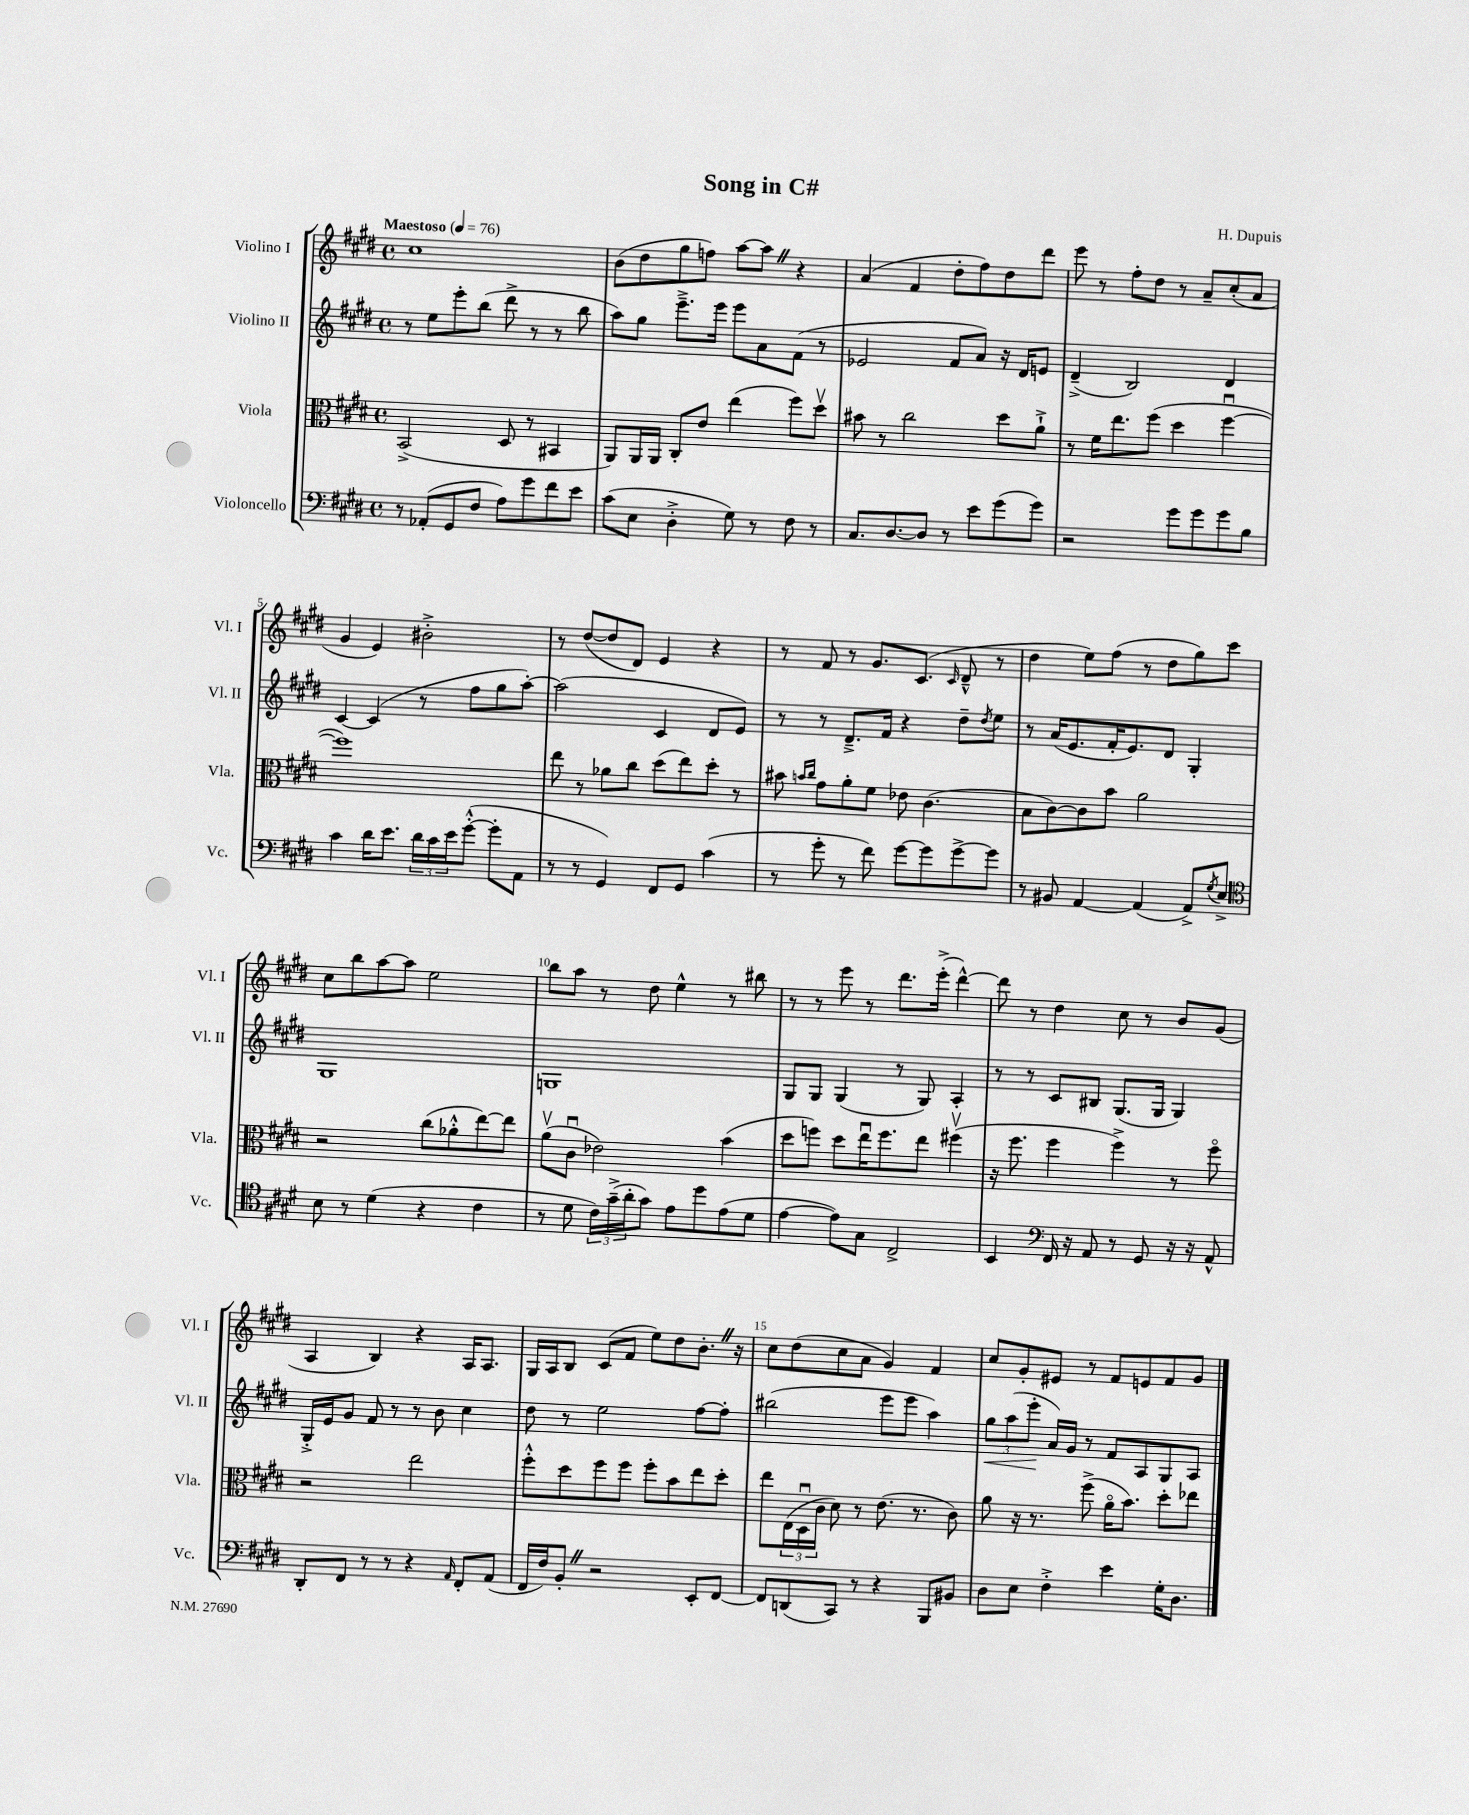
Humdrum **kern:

**kern	**kern	**kern	**dynam	**kern
*part4	*part3	*part2	*part2	*part1
*staff4	*staff3	*staff2	*staff2	*staff1
*I"Violoncello	*I"Viola	*I"Violino II	*	*I"Violino I
*I'Vc.	*I'Vla.	*I'Vl. II	*	*I'Vl. I
*clefF4	*clefC3	*clefG2	*	*clefG2
*k[f#c#g#d#]	*k[f#c#g#d#]	*k[f#c#g#d#]	*	*k[f#c#g#d#]
*M4/4	*M4/4	*M4/4	*	*M4/4
*met(c)	*met(c)	*met(c)	*	*met(c)
*MM76	*MM76	*MM76	*	*MM76
=1	=1	=1	=1	=1
!	!	!	!	!LO:TX:a:B:t=Maestoso
8r	(2BB^/	8r	.	1cc#
(8AA-X'/L	.	8ee\L	.	.
8GG#/	.	8eee'\	.	.
8F#/J	.	(8bb\J	.	.
8A\L)	8D#/	8ddd#^\	.	.
8g#\	8r	8r	.	.
8f#\	4BB#X/	8r	.	.
8e\J	.	8bb\	.	.
=2	=2	=2	=2	=2
(8c#\L	8AA/L)	8aa\L)	.	(8b\L
8E\J	16AA/L	8gg#\J	.	8dd#\
.	16AA/JJ	.	.	.
4D#'^\	8C#'/L	8.eee~^\L	.	8gg#\
.	8e/J	.	.	8ffn\J)
.	.	16eee\Jk	.	.
8G#\)	(4ee\	8eee\L	.	[8aa\L
8r	.	8a\	.	8aaZ\J]
8F#\	8ff#\L)	(8f#\J	.	4r
8r	8dd#v\J	8r	.	.
=3	=3	=3	=3	=3
8.C#/L	8b#X\	2e-X/	.	(4a/
.	8r	.	.	.
[8.D#/	.	.	.	.
.	2cc#\	.	.	4f#/
8D#/J]	.	.	.	.
8r	.	8f#/L	.	8dd#'\L
8e\L	.	8a/J)	.	8ff#\)
(8g#\	8dd#\L	16r	.	8dd#\
.	.	16d#/KL	.	.
8g#\J)	8a`^\J	8en/J	.	8ddd#\J
=4	=4	=4	=4	=4
2r	8r	(4d#~^/	.	8eee\
.	16f#\KL	.	.	8r
.	8.ee\	.	.	.
.	.	2B/)	.	8ff#'\L
.	(8ff#\J	.	.	8dd#\J
8g#\L	4dd#\	.	.	8r
8g#\	.	.	.	8a~/L
8g#\	[4ff#u\	4d#/	.	(8cc#'/
8B\J	.	.	.	8a/J
!!LO:LB:g=z
=5	=5	=5	=5	=5
4c#\	1ff#])	[4c#/	.	4g#/
16d#\KL	.	(4c#/]	.	4e/)
8.e\J	.	.	.	.
24d#\LL	.	8r	.	2b#X'^\
24c#\	.	.	.	.
24e\J	.	.	.	.
([8g#'^^\J	.	8ff#\L	.	.
8g#'\L]	.	8gg#\	.	.
8AA\J	.	[8aa'\J)	.	.
=6	=6	=6	=6	=6
8r	8ee\	(2aa\]	.	8r
8r	8r	.	.	([8dd#/L
4GG#/)	8a-X\L	.	.	8dd#/]
.	8cc#\J	.	.	8d#/J)
8FF#/L	(8dd#\L	4c#/	.	4e/
8GG#/J	8ee\)	.	.	.
(4c#\	8dd#'\J	8d#/L	.	4r
.	8r	8e/J)	.	.
=7	=7	=7	=7	=7
8r	8b#X\	8r	.	8r
.	16qqbn/LL	.	.	.
.	16qqcc#/JJ	.	.	.
8g#'\	8g#\L	8r	.	8f#/
8r	8a'\	8.d#~^/L	.	8r
8f#\)	8f#\J	.	.	8.g#/L
.	.	16f#/Jk	.	.
[8g#\L	8e-X\	4r	.	.
.	.	.	.	(8.c#/J
8g#\]	(4.c#\	.	.	.
.	.	.	.	16qqc#/
[8g#^\	.	8dd#~\L	.	8d#~^^/
.	.	8qdd#/	.	.
8g#\J]	.	8ee\J	.	8r
=8	=8	=8	=8	=8
8r	8B\L	8r	.	4dd#\
8BB#X/	[8c#\)	(16a/KL	.	.
.	.	8.e/	.	.
[4AA/	8c#\]	.	.	8ee\L)
.	8b\J	16f#'/K	.	(8ff#\J
.	.	8.e/)	.	.
(4AA/]	2a\	.	.	8r
.	.	8d#/J	.	8dd#\L
8AA^/L)	.	4G#'/	.	8gg#\)
8qG#/	.	.	.	.
8E^/J	.	.	.	8ccc#\J
!!LO:LB:g=z
=9	=9	=9	=9	=9
*clefC4	*	*	*	*
8B\	2r	1G#	.	8cc#\L
8r	.	.	.	8bb\
(4d#\	.	.	.	[8aa\
.	.	.	.	8aa\J]
4r	(8cc#\L	.	.	2ee\
.	8a-X'^^\	.	.	.
4c#\	[8ee\)	.	.	.
.	8ee\J]	.	.	.
=10	=10	=10	=10	=10
8r	(8av\L	1Gn	.	8bb\L
8d#\	8c#u\J	.	.	8aa\J
24c#\LL)	2e-X\)	.	.	8r
(24g#~^\	.	.	.	.
24a'\J	.	.	.	.
8g#\J)	.	.	.	8dd#\
8e\L	.	.	.	4ee^^\
8dd#\	.	.	.	.
(8e\	(4b\	.	.	8r
8d#\J	.	.	.	8bb#X\
=11	=11	=11	=11	=11
[4e\	8dd#\L	8G#/L	.	8r
.	8ffn\J)	8G#/J	.	8r
8e\L])	8dd#\L	(4G#/	.	8eee\
8G#\J	16eeu\K	.	.	8r
.	8.ff\	.	.	.
2C#^/	.	8r	.	8.ddd#\L
.	8ee\J	8G#/)	.	.
.	.	.	.	(16eee'^\Jk
.	(4ff#Xv\	4A'/	.	[4ddd#^^\)
=12	=12	=12	=12	=12
4BB/	16r	8r	.	8ddd#\]
.	8.ff#\	.	.	.
.	.	8r	.	8r
*clefF4	*	*	*	*
16FF#/	4ff#\	8c#/L	.	4dd#\
16r	.	.	.	.
8AA/	.	8B#X/J	.	.
8r	4ff#^\)	(8.G#/L	.	8cc#\
8GG#/	.	.	.	8r
.	.	16G#/Jk	.	.
16r	8r	4G#/)	.	8b/L
16r	.	.	.	.
8AA^^/	8ff#\	.	.	(8g#/J
!!LO:LB:g=z
=13	=13	=13	=13	=13
8DD#'/L	2r	16G#'^/LL	.	4A/
.	.	16e/J	.	.
8FF#/J	.	8g#/J	.	.
8r	.	8f#/	.	4B/)
8r	.	8r	.	.
4r	2ee\	8r	.	4r
.	.	8b\	.	.
16qqAA/	.	.	.	.
8FF#'/L	.	4cc#\	.	16A/KL
.	.	.	.	8.A/J
(8AA/J	.	.	.	.
=14	=14	=14	=14	=14
16FF#/LL	8ff#'^^\L	8dd#\	.	16G#/LL
16F#/J)	.	.	.	16A/J
8BB'Z/J	8dd#\	8r	.	8B/J
2r	8ff#\	2ee\	.	(8c#/L
.	8ff#\J	.	.	8f#/J
.	8ff#'\L	.	.	8ee\L)
.	8b\	.	.	8dd#\
8EE'/L	8ee\	[8ff#\L	.	8.b'Z\J
[8FF#/J	8dd#'\J	8ff#'\J]	.	.
.	.	.	.	16r
=15	=15	=15	=15	=15
8FF#/L]	8ee\L	(2bb#X\	.	8cc#\L
(8DDn/	(24E\L	.	.	(8dd#\
.	24D#u\	.	.	.
.	24c#\JJ	.	.	.
8CC#/J)	8d#\)	.	.	8cc#\
8r	8r	.	.	8a\J
4r	(8.e\	8eee\L	.	4g#/)
.	.	8eee\J	.	.
.	8.r	.	.	.
8BBB/L	.	4aa\)	.	4f#/
8BB#X/J	8c#\)	.	.	.
=16	=16	=16	=16	=16
!	!	!	!LO:HP:b	!
8D#\L	8a\	12gg#\L	<	8cc#/L
.	.	(12aa\	.	.
8E\J	16r	.	.	8g#'/
.	.	12eee'\J	.	.
.	8.r	.	.	.
4F#'^\	.	16a/LL)	[	8e#X/J
.	.	16g#/JJ	.	.
.	(8ff#^\	8r	.	8r
4e\	16a\KL	8f#/L	.	8f#/L
.	8.b\J)	.	.	.
.	.	8A/	.	8en/
16G#'\KL	8dd#'\L	8G#/	.	8f#/
8.D#\J	.	.	.	.
.	8ee-X\J	8A/J	.	8g#/J
==	==	==	==	==
*-	*-	*-	*-	*-
